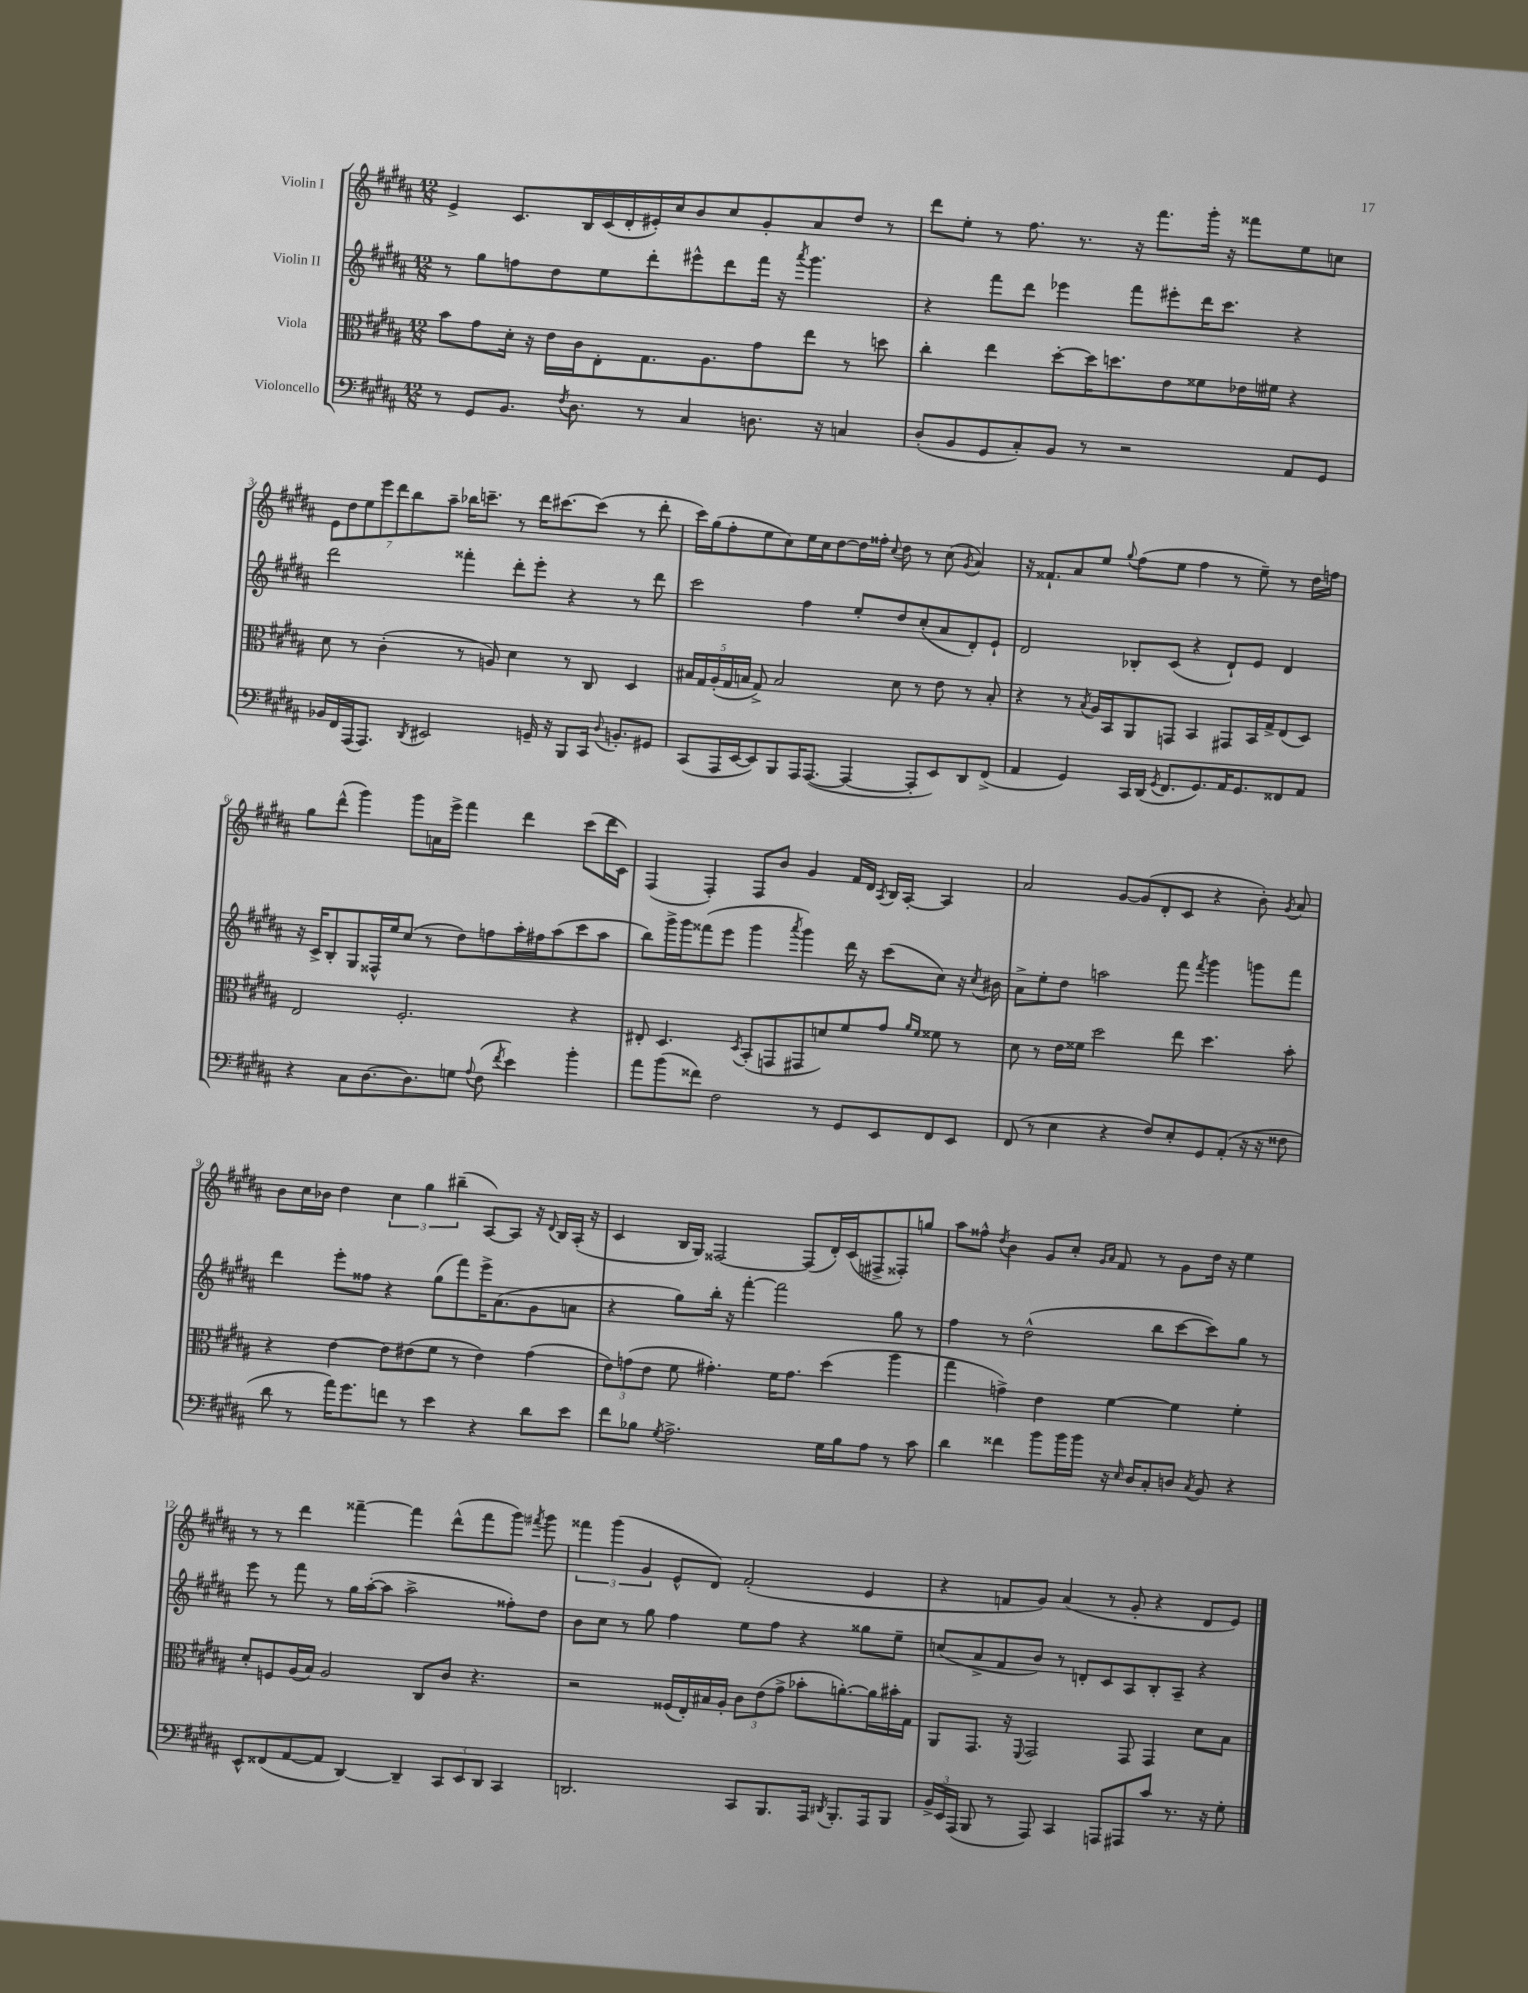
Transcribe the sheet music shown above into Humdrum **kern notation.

**kern	**kern	**kern	**kern
*part4	*part3	*part2	*part1
*staff4	*staff3	*staff2	*staff1
*I"Violoncello	*I"Viola	*I"Violin II	*I"Violin I
*clefF4	*clefC3	*clefG2	*clefG2
*k[f#c#g#d#a#]	*k[f#c#g#d#a#]	*k[f#c#g#d#a#]	*k[f#c#g#d#a#]
*M12/8	*M12/8	*M12/8	*M12/8
=1	=1	=1	=1
8r	8b\L	8r	4e^/
8GG#/L	8g#\	8gg#\L	.
8.BB/J	16d#'\Jk	8ffn\	8.c#/L
.	16r	.	.
.	16e\LL	8dd#\	.
8qF#/	.	.	.
8.D#\	16c#\J	.	16B/L
.	8E'\	8ee\	(16c#/
.	.	.	16d#'/
8r	8.G#\	8ddd#'\	16e#X'/)
.	.	.	16cc#/J
4C#/	.	8eee#X^^\	8b/
.	8.A#\	.	.
.	.	8ddd#\	8cc#/
8.Dn\	8g#\	16fff#\Jk	8g#'/
.	.	16r	.
.	.	8qaaa#/	.
.	8ee\J	4.ggg#\	8a#/
16r	.	.	.
4Cn/	8r	.	8dd#/J
.	8ddn\	.	8r
=2	=2	=2	=2
(8D#'/L	4cc#'\	4r	8ddd#\L
8BB/	.	.	8ee'\J
8GG#/	4ee\	8fff#\L	8r
8C#'/)	.	8ddd#\J	8.ff#\
8BB/J	[8dd#'\L	4eee-X\	.
.	.	.	8.r
8r	16dd#\K]	.	.
.	8.ddn\	.	.
2r	.	8fff#\L	16r
.	.	.	8.fff#\L
.	8e\	8eee#X'\	.
.	8f##X\	16ddd#\K	16ggg#'\Jk
.	.	8.ccc#\J	16r
.	16e-X\L	.	8fff##X\L
.	16f#X\JJ	.	.
8AA#/L	4r	4r	8ee\
8GG#/J	.	.	8ccn\J
!!LO:LB:g=z
=3	=3	=3	=3
16BB-X/LL	8d#\	2ddd#\	14e\L
16FF#/	.	.	.
.	.	.	14dd#\
(16AAA#/J	8r	.	.
.	.	.	14ee\
8.AAA#/J)	.	.	.
.	.	.	14eee\
.	(4c#'\	.	.
.	.	.	14ddd#\
.	.	.	14bb\
8qDD#/	.	.	.
2EE#X/	.	.	.
.	.	.	14aa#~\J
.	8r	4fff##X'\	16bb-X\KL
.	.	.	8.cccn~\J
.	8An/)	.	.
.	4d#\	8ddd#'\L	8r
16GGn~/	.	8eee'\J	16ddd#\KL
16r	.	.	[8.ccc#X\
8BBB/L	8r	4r	.
16CC#/Jk	8C#/	.	(8ccc#\J]
8qqD#/	.	.	.
8.BBn'/L	.	.	.
.	4D#/	8r	8r
8GG#X/J	.	8ddd#\	8ddd#'\
=4	=4	=4	=4
(8CC#/L	20B#X/LL	2ccc#\	16ccc#\LL)
.	20G#/	.	.
.	.	.	(16gg#\J
.	(20A#'/	.	.
16AAA#/L	.	.	8ff#'\
.	20G#/	.	.
[16EE/J	.	.	.
.	20Bn/JJ	.	.
8EE/])	8G#^/)	.	8ee\
8BBB/	2B/	.	8cc#\)
16AAA#/K	.	4ff#\	16ee\L
([8.AAA#/J	.	.	16cc#\J
.	.	.	[8dd#\
4AAA#/_	.	8ee'/L	16dd#\L]
.	.	.	16ff##X'\JJ
.	.	.	8qqcc#/
.	8d#\	8dd#/	8dd#\
8AAA#'/L]	8r	(8cc#'/	8r
8EE/)	8e\	8a#/	(8cc#\
.	.	.	8qg#/
8DD#/	8r	8d#'/)	4a#/)
(8FF#^/J	8B'/	8e`/J	.
=5	=5	=5	=5
4AA#/	4r	2d#/	16r
.	.	.	8.f##X`/L
4GG#/)	8r	.	8a#/
.	8qB/	.	.
.	16A#/LL	.	8ee/J
.	16BB/J	.	.
.	.	.	8qqgg#/
16CC#/LL	8AA#/	8B-X'/L	(8ff#\L
(16DD#/JJ	.	.	.
8qGG#/	.	.	.
8.FF#/L	8GGn/J	(8c#/J	8ee\J
.	4BB/	4r	4ff#\
8.GG#/)	.	.	.
16AA#/K	8GG#X/L	8d#`/L)	8r
8.GG#/	.	.	.
.	16BB/L	8e/J	8ee~\)
.	16G#^/J	.	.
8FF##X/	(8E/	4d#/	8r
8AA#/J	8D#/J)	.	16dd#\LL
.	.	.	16ffn\JJ
!!LO:LB:g=z
=6	=6	=6	=6
4r	2E/	16r	8gg#\L
.	.	16c#^/KL	.
.	.	8B'/	(8ddd#^^\J
8C#\L	.	8G#/	4ggg#\)
[8.D#\	.	16F##X^^/L	.
.	.	16ee/J	.
.	2.F#'/	(8cc#/J	8ggg#\L
8.D#\]	.	.	.
.	.	8r	16an\L
.	.	.	16eee^\JJ
8Gn\J	.	8dd#\L)	4fff#\
8qqA#/	.	.	.
(8F#\	.	8ffn\	.
8qf#/	.	.	.
4e\)	.	16aa#'\L	4ddd#\
.	.	16ff#X\J	.
.	.	(8aa#\	.
4b'\	4r	8ccc#\	(8ccc#\L
.	.	8aa#\J	16ddd#\L
.	.	.	16c#\JJ)
=7	=7	=7	=7
8a#\L	8E#X'/	8bb\L)	(4F#/
(8b\	4.D#/	16ggg#^\L	.
.	.	16ggg#\J	.
8f##X\J)	.	(8fff##X\	4F#'/)
2F#\	.	8eee\J	.
.	8qD#/	.	.
.	(8BB'/L	4ggg#\	8F#/L
.	8GGn/	.	8b/J
.	.	8qaaa#/	.
.	8GG#X/	4ggg#\)	4g#/
8r	8dn/)	.	.
8GG#/L	8f#/	16ddd#\	16f#/LL
.	.	16r	16d#/JJ
.	.	.	8qA#/
8EE/	8g#/J	(8ccc#\L	16B/LL
.	.	.	[16A#'/JJ
.	16qqa#/LL	.	.
.	16qqf#/JJ	.	.
8FF#/	8f##X\	8cc#\J)	4A#/]
8EE/J	8r	16r	.
.	.	8qcc#/	.
.	.	16b#X\	.
=8	=8	=8	=8
(8FF#/	8d#\	8a#^\L	2a#/
8r	8r	8ee'\	.
4E\	16e\LL	8dd#\J	.
.	16f##X\JJ	.	.
.	2dd#\	2aan\	.
4r	.	.	[8g#/L
.	.	.	(8g#/]
8F#/L)	.	.	8d#'/
8E'/	8ee\	8fff#\	8c#/J
.	.	8qfff#/	.
8GG#/	4.dd#\	4ggg#\	4r
(8AA#'/J	.	.	.
16r	.	8gggn\L	8b'\)
16r	.	.	.
.	.	.	8qg#/
8F##X\	8b'\	8fff#\J	8a#/
!!LO:LB:g=z
=9	=9	=9	=9
8d#\	4r	4ddd#\	8b\L
8r	.	.	16cc#\L
.	.	.	16b-X\JJ
16a#\KL)	[4e\	8eee'\L	4dd#\
8.g#\	.	.	.
.	.	8ff##X\J	.
8fn\J	8e\L]	4r	6cc#\
8r	(8e#X\	.	.
.	.	.	6gg#\
4e\	8f#\J	(8gg#\L	.
.	.	.	(6bb#X~\
.	8r	8fff#\)	.
4r	4e#\)	16eee^\K	[8A#/L)
.	.	(8.a#\	.
.	.	.	8A#/J]
8d#\L	(4g#\	8g#\	16r
.	.	.	8qqd#/
.	.	.	16B/LL
8e\J	.	8an\J	(16A#'/JJ
.	.	.	16r
=10	=10	=10	=10
8f#\L	12e\L)	4r	4c#/
.	(12gn\	.	.
8B-X\J	.	.	.
.	12e\J	.	.
8qG#/	.	.	.
2.A#^\	8f#\	8gg#\L)	16B/LL
.	.	.	16G#/JJ)
.	4.g#X'\)	16bb'\Jk	[2F##X/
.	.	16r	.
.	.	[4fff#'\	.
.	16f#\KL	2fff#\]	.
.	8.g#\J	.	.
.	.	.	(8F##/L]
16G#\LL	(4dd#\	.	16d#'/L)
16B-\J	.	.	(16c#/J
8A#\J	.	.	8F#X^/
8r	4aa#\	8gg#\	8F##X'/)
8c#\	.	8r	8ggn/J
=11	=11	=11	=11
4d#\	4gg#\	4ff#\	8aa#\L
.	.	.	8ff##X^^\J
.	.	.	8qdd#/
4f##X\	4gn^\)	8r	4b\
.	.	(2dd#^^\	.
8b\L	4e\	.	8g#/L
16b\L	.	.	8cc#'/J
16b\JJ	.	.	.
.	.	.	16qqg#/LL
.	.	.	16qqa#/JJ
16r	[4f#\	.	8f#/
16qqE/	.	.	.
16D#/KL	.	.	.
8C#'/	.	8bb\L	8r
8Dn/J	4f#\]	[8ccc#\	8g#\L
8qC#/	.	.	.
8BB/	.	8ccc#\])	16dd#\Jk
.	.	.	16r
4r	4f#'\	8gg#\J	4ee\
.	.	8r	.
!!LO:LB:g=z
=12	=12	=12	=12
8EE^^/L	8d#'/L	8eee\	8r
(8FF##X/	8Fn/	8r	8r
[8AA#/	(16A#/L	8fff#\	4ddd#\
.	16B/JJ)	.	.
8AA#/J]	2A#/	8r	.
[4DD#/)	.	16gg#\LL	[4fff##X~\
.	.	([16aa#'\J	.
.	.	8aa#\J]	.
4DD#~/]	.	2aa#^\	4fff##\]
.	8C#/L	.	.
12CC#/L	8c#/J	.	(8ddd#^^\L
12EE/	.	.	.
.	4.r	.	8fff##\
12DD#/J	.	.	.
4CC#/	.	8ff##X'\L)	8ggg#\J)
.	.	.	8qfff#X/
.	.	8dd#\J	8ggg#\
=13	=13	=13	=13
2.DDn/	2r	8b\L	6fff##X\
.	.	8cc#\J	.
.	.	.	(6ggg#\
.	.	8r	.
.	.	.	6g#/
.	.	8gg#\	.
.	(16F##X/LL	4ff#\	8e^^/L
.	16E'/)	.	.
.	16B#X/	.	8d#/J)
.	16A#'/JJ	.	.
8CC#/L	12c#\L	8ee\L	(2f#'/
.	(12e\	.	.
8.BBB/	.	8ff#\J	.
.	12g#^\J	.	.
.	8b-X'\L	4r	.
16AAA#/Jk	.	.	.
8qDD#X/	.	.	.
8.BBB'/L	[8.an'\)	.	.
.	.	8gg##X\L	4e/
16AAA#/k	16a\L]	.	.
8BBB/J	16b#X'\	8ee~\J	.
.	16G#\JJ	.	.
=14	=14	=14	=14
24BB^/LL	8AA#/L	(8ccn/L	4r
24EE/	.	.	.
(24AAA#/JJ	.	.	.
8BBB/	8.GG#/J	8a#^/	.
8r	.	8f#/	8fn/L
.	16r	.	.
.	8qqFF#/	.	.
8AAA#/)	2GG#/	8b/J)	8g#/J)
4CC#/	.	8r	(4a#/
.	.	8dn'/L	.
8AAAn/L	.	8c#/	8r
8AAA#X/	8GG#/	8A#/	8g#'/
8c#/J	4GG#/	8B'/	4r
8.r	.	8A#~/J	.
.	8d#\L	4r	8d#/L
16r	.	.	.
8G#'\	8B\J	.	8e/J)
==	==	==	==
*-	*-	*-	*-
